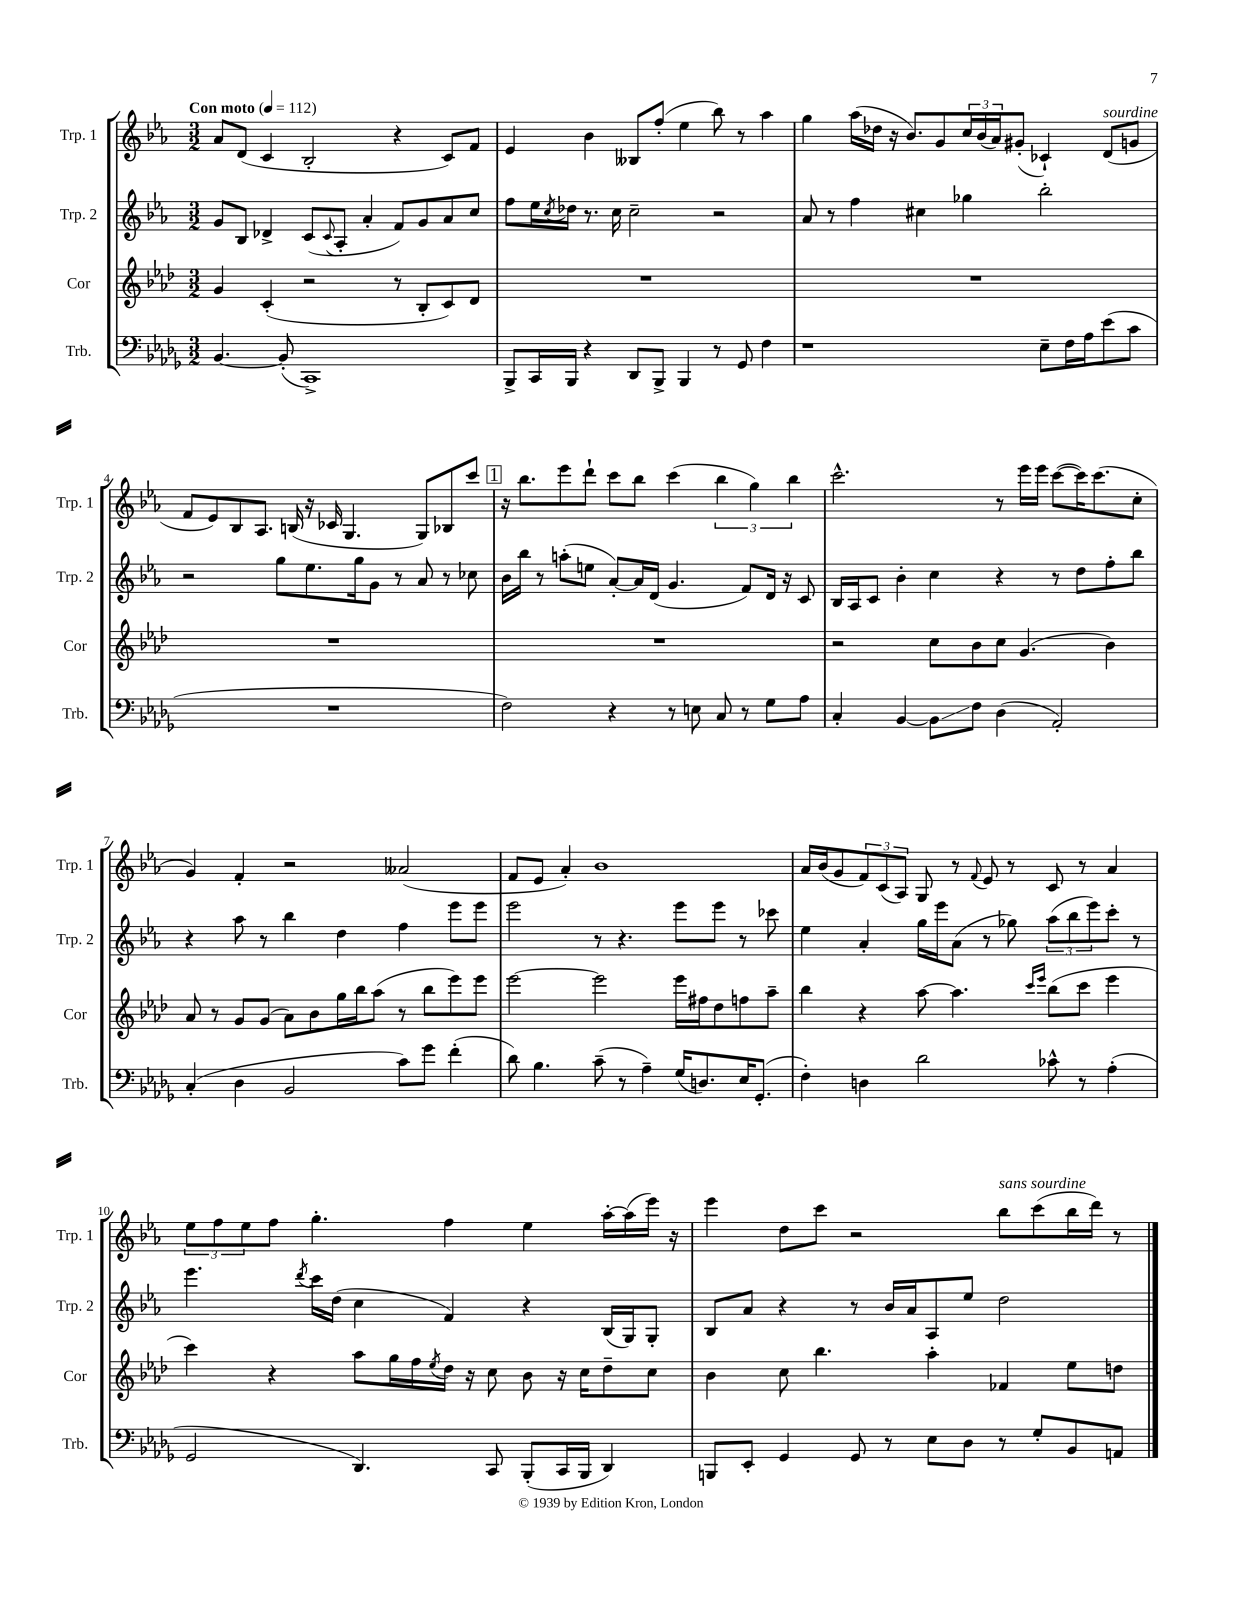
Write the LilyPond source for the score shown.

<<
\new StaffGroup <<
\new Staff = "s0" \with { instrumentName = "Trp. 1" shortInstrumentName = "Trp. 1" } {
    \clef treble \key ees \major \numericTimeSignature \time 3/2 \tempo "Con moto" 4 = 112
    aes'8 d'8( c'4 bes2-. r4 c'8) f'8 |
    ees'4 bes'4 beses8 f''8-.( ees''4 bes''8) r8 aes''4 |
    g''4 aes''16( des''16 r16 bes'8.) g'8 \tuplet 3/2 { c''16 bes'16( aes'16) } gis'8-.( ces'4-!) d'8^\markup { \italic "sourdine" }( g'8 |
    f'8 ees'8) bes8 aes8. b16( r16 ces'16 g4. g8) bes8 c'''8 |
    \mark \markup { \box "1" } r16 bes''8. ees'''8 d'''8-! c'''8 bes''8 c'''4( \tuplet 3/2 { bes''4 g''4) bes''4 } |
    c'''2.-^ r8 ees'''16 ees'''16 c'''8~( c'''16) c'''8.( c''8-. |
    g'4) f'4-. r2 aeses'2( |
    f'8 ees'8 aes'4-.) bes'1 |
    aes'16 bes'16( g'8 \tuplet 3/2 { f'8) c'8( aes8) } g8 r8 \appoggiatura { f'8 } ees'8 r8 c'8 r8 aes'4 |
    \tuplet 3/2 { ees''8 f''8 ees''8 } f''8 g''4.-. f''4 ees''4 aes''16~-. aes''16( ees'''16) r16 |
    ees'''4 d''8 c'''8 r2 bes''8^\markup { \italic "sans sourdine" } c'''8( bes''16 d'''16) r8 \bar "|." |
}
\new Staff = "s1" \with { instrumentName = "Trp. 2" shortInstrumentName = "Trp. 2" } {
    \clef treble \key ees \major \numericTimeSignature \time 3/2
    g'8 bes8 des'4-> c'8( \appoggiatura { c'8 } aes8-. aes'4-. f'8) g'8 aes'8 c''8 |
    f''8 ees''16 \acciaccatura { c''8 } des''16 r8. c''16 c''2-- r2 |
    aes'8 r8 f''4 cis''4 ges''4 bes''2-. |
    r2 g''8 ees''8. g''16 g'8 r8 aes'8 r8 ces''8 |
    \mark \markup { \box "1" } bes'16 bes''16 r8 a''8-.( e''8 aes'8~-.) aes'16 d'16( g'4. f'8) d'16 r16 c'8 |
    bes16 aes16 c'8 bes'4-. c''4 r4 r8 d''8 f''8-. bes''8 |
    r4 aes''8 r8 bes''4 d''4 f''4 ees'''8 ees'''8 |
    ees'''2 r8 r4. ees'''8 ees'''8 r8 ces'''8 |
    ees''4 aes'4-. g''16 ees'''16 aes'8( r8 ges''8) \tuplet 3/2 { aes''8( bes''8 ees'''8) } c'''8-. r8 |
    ees'''4. \acciaccatura { d'''8 } c'''16 d''16( c''4 f'4) r4 bes16( g16) g8-. |
    bes8 aes'8 r4 r8 bes'16 aes'16 aes8 ees''8 d''2 \bar "|." |
}
\new Staff = "s2" \with { instrumentName = "Cor" shortInstrumentName = "Cor" } {
    \clef treble \key aes \major \numericTimeSignature \time 3/2
    g'4 c'4-.( r2 r8 bes8-. c'8) des'8 |
    R1. |
    R1. |
    R1. |
    \mark \markup { \box "1" } R1. |
    r2 c''8 bes'8 c''8 g'4.( bes'4) |
    aes'8 r8 g'8 g'8( aes'8) bes'8 g''16 bes''16 aes''8( r8 bes''8 ees'''8) ees'''8 |
    ees'''2~ ees'''2 ees'''16 fis''16 des''8 f''8 aes''8-- |
    bes''4 r4 aes''8~ aes''4. \grace { c'''16 ees'''16 } bes''8( c'''8 ees'''4 |
    c'''4) r4 aes''8 g''16 f''16 \acciaccatura { ees''8 } des''16 r16 c''8 bes'8 r16 c''16 des''8-- c''8 |
    bes'4 c''8 bes''4. aes''4-. fes'4 ees''8 d''8 \bar "|." |
}
\new Staff = "s3" \with { instrumentName = "Trb." shortInstrumentName = "Trb." } {
    \clef bass \key des \major \numericTimeSignature \time 3/2
    bes,4.~ bes,8-.( c,1->) |
    bes,,8-> c,16 bes,,16 r4 des,8 bes,,8-> bes,,4 r8 ges,8 f4 |
    r1 ees8-- f16 aes16 ees'8( c'8 |
    R1. |
    \mark \markup { \box "1" } f2) r4 r8 e8 c8 r8 ges8 aes8 |
    c4-. bes,4~ bes,8\glissando f8 des4( aes,2-.) |
    c4-.( des4 bes,2 c'8) ges'8 f'4-.( |
    des'8) bes4. c'8--( r8 aes4--) ges16( d8.) ees16 ges,8.-.( |
    f4-.) d4 des'2 ces'8-^ r8 aes4-.( |
    ges,2 des,4.) c,8 bes,,8-.( c,16 bes,,16 des,4) |
    b,,8 ees,8-. ges,4 ges,8 r8 ees8 des8 r8 ges8-. bes,8 a,8 \bar "|." |
}
>>
>>
